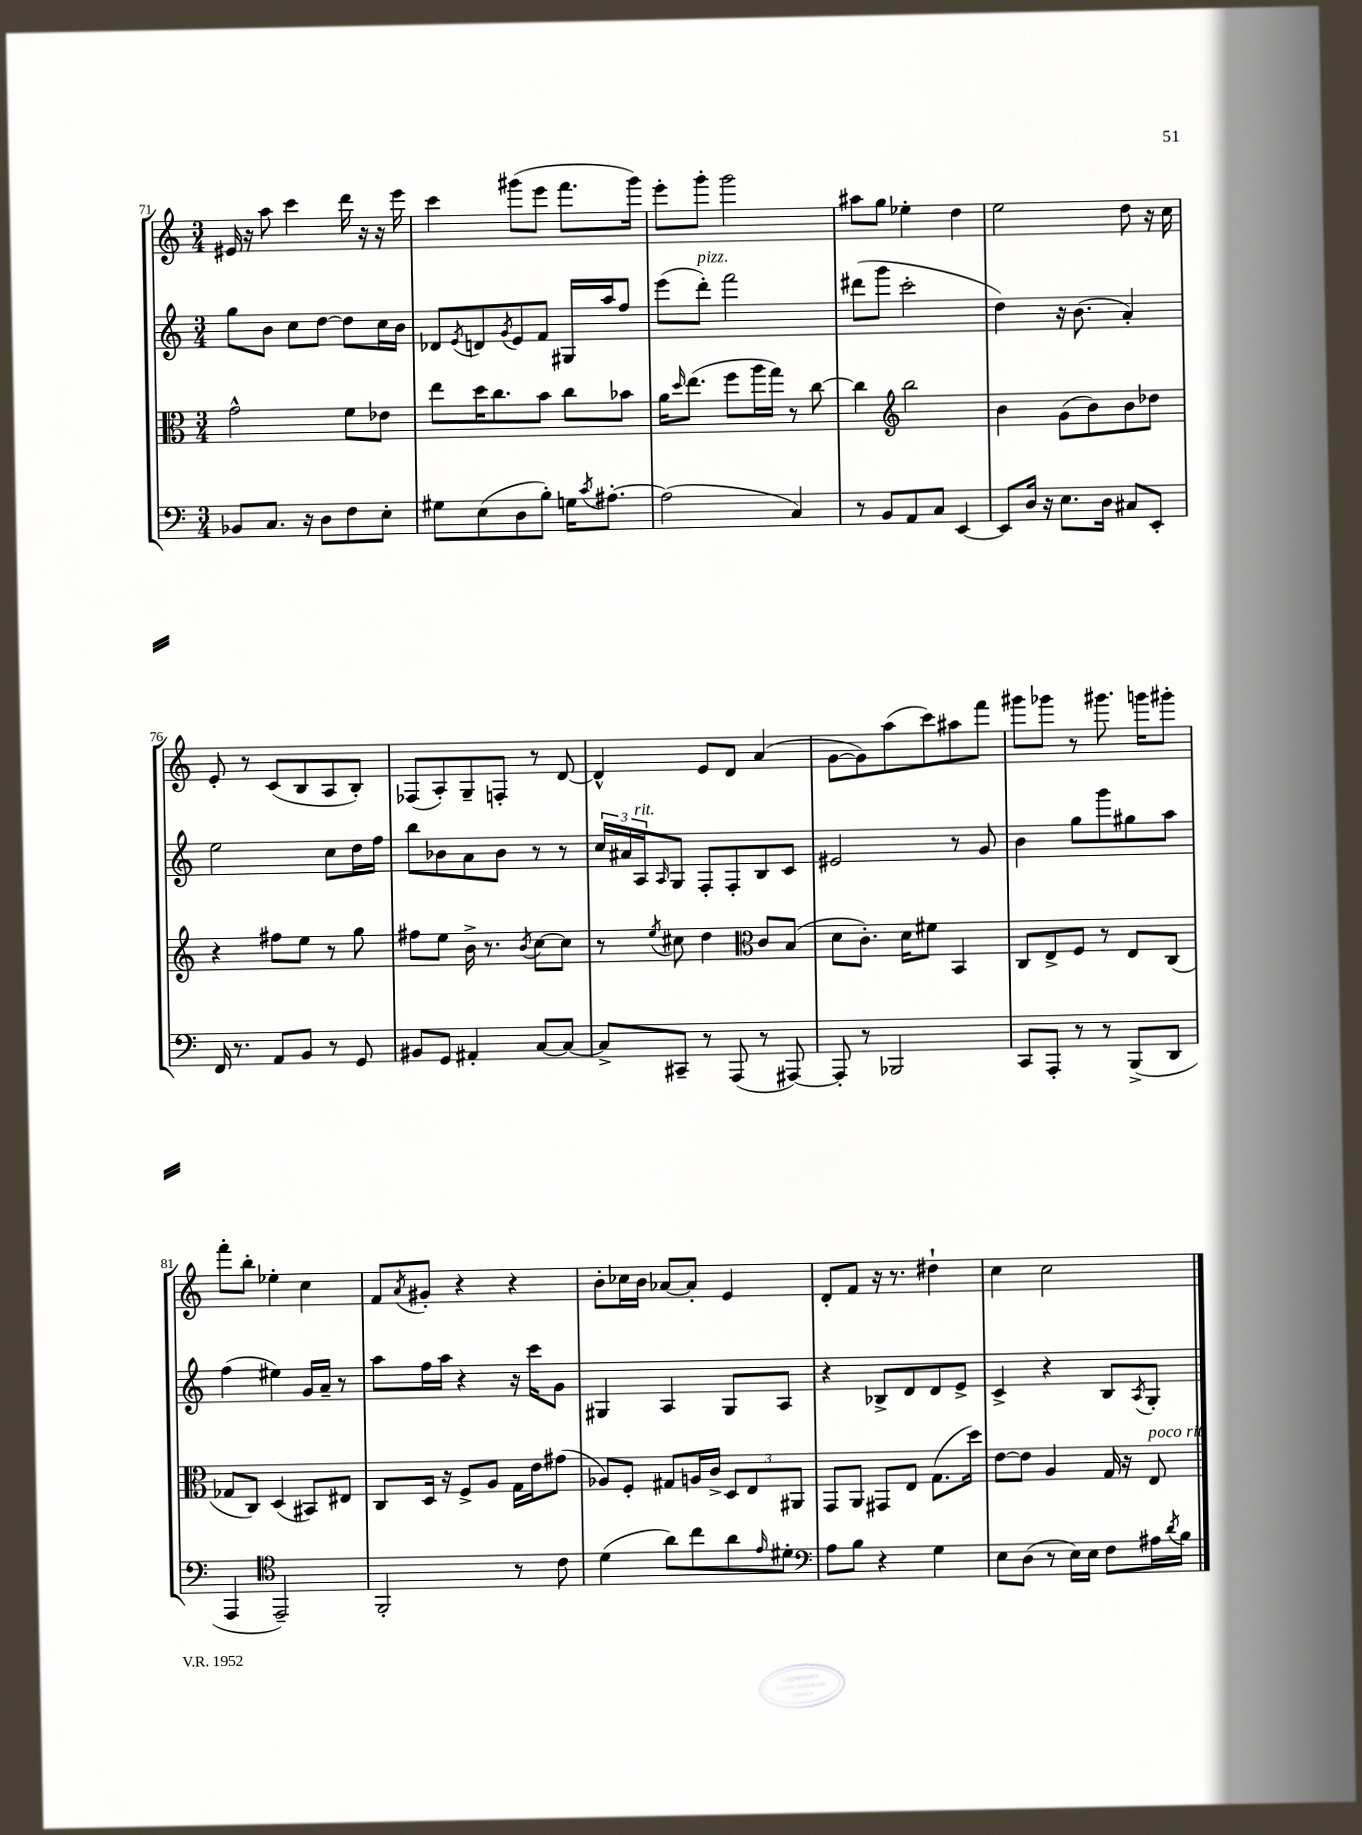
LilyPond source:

<<
\new StaffGroup <<
\new Staff = "s0" {
    \clef treble \key c \major \numericTimeSignature \time 3/4
    eis'16 r16 a''8 c'''4 d'''16 r16 r16 e'''16 |
    c'''4 gis'''8( e'''8 f'''8. gis'''16) |
    e'''8-. g'''8-. g'''2 |
    ais''8 g''8 ees''4-. d''4 |
    e''2 d''8 r16 c''16 |
    e'8-. r8 c'8( b8 a8 b8-.) |
    fes8( a8-.) g8-- f8-. r8 d'8~ |
    d'4-^ e'8 d'8 a'4( |
    g'8~ g'8) a''8( c'''8) ais''8 f'''8 |
    gis'''8 ges'''8 r8 gis'''8. g'''16 gis'''8-. |
    f'''8-. b''8-. ees''4-. c''4 |
    f'8 \acciaccatura { a'8 } gis'8-. r4 r4 |
    b'8-. ces''16 b'16 aes'8~ aes'8-. e'4 |
    d'8-. f'8 r16 r8. dis''4-! |
    c''4 c''2 \bar "|." |
}
\new Staff = "s1" {
    \clef treble \key c \major \numericTimeSignature \time 3/4
    g''8 b'8 c''8 d''8~ d''8 c''16 b'16 |
    des'8 \acciaccatura { e'8 } d'8 \acciaccatura { g'8 } e'8 f'8 gis16 a''16 f''8 |
    e'''8( d'''8-.^\markup { \italic "pizz." }) f'''2 |
    dis'''8( g'''8 c'''2-. |
    d''4) r16 b'8.( a'4-.) |
    e''2 c''8 d''16 f''16 |
    b''8 bes'8 a'8 bes'8 r8 r8 |
    \tuplet 3/2 { c''16 ais'16 a16^\markup { \italic "rit." } } \grace { a16 } g8 f8-. f8-. b8 c'8 |
    eis'2 r8 g'8 |
    b'4 g''8 g'''8 gis''8 a''8 |
    f''4( eis''4) g'16 a'16-- r8 |
    a''8 f''16 a''16 r4 r16 c'''16 g'8 |
    gis4 a4 gis8 a8 |
    r4 bes8-> d'8 d'8 e'8-> |
    c'4-> r4 b8 \acciaccatura { a8 } g8-. \bar "|." |
}
\new Staff = "s2" {
    \clef alto \key c \major \numericTimeSignature \time 3/4
    g'2-^ f'8 ees'8 |
    e''8 d''16 c''8. b'8 c''8 bes'8 |
    a'16 \grace { d''16 } e''8.( f''8 a''16 g''16) r8 c''8~ |
    c''4 \clef treble b''2 |
    b'4 g'8( b'8) b'8 des''8 |
    r4 fis''8 e''8 r8 g''8 |
    fis''8 e''8 b'16-> r8. \acciaccatura { b'8 } c''8~ c''8 |
    r8 \acciaccatura { e''8 } cis''8 d''4 \clef alto c'8 b8( |
    d'8 c'8.-.) d'16 fis'8 b,4 |
    c8 e8-> f8 r8 e8 c8( |
    ges8 c8) d4( bis,8) eis8 |
    c8 d16 r16 f8-> a8 g16 e'16 gis'8( |
    aes8) f8-. gis8 a16 c'16-> \tuplet 3/2 { d8 e8 ais,8 } |
    g,8 a,8 gis,8 e8 g8.( d''16) |
    e'8~ e'8 a4 g16 r16 e8^\markup { \italic "poco rit." } \bar "|." |
}
\new Staff = "s3" {
    \clef bass \key c \major \numericTimeSignature \time 3/4
    bes,8 c8. r16 d8 f8 e8-. |
    gis8 e8( d8 b8-.) g16 \acciaccatura { c'8 } ais8.~-. |
    ais2( c4) |
    r8 b,8 a,8 c8 e,4~ |
    e,8 d16 r16 e8. d16 cis8 e,8-. |
    f,16 r8. a,8 b,8 r8 g,8 |
    bis,8 g,8 ais,4-. c8~ c8~ |
    c8-> cis,8-- r8 a,,8( r8 ais,,8~) |
    ais,,8-. r8 bes,,2 |
    c,8 a,,8-. r8 r8 b,,8->( d,8 |
    a,,4 \clef tenor e,2--) |
    f,2-. r8 c'8 |
    d'4( a'8) c''8 a'8 \grace { e'16 } dis'8-. |
    \clef bass a8 b8 r4 g4 |
    e8 d8( r8 e16) e16 f8 ais16 \acciaccatura { d'8 } b16 \bar "|." |
}
>>
>>
\layout { \context { \Score currentBarNumber = #71 } }
